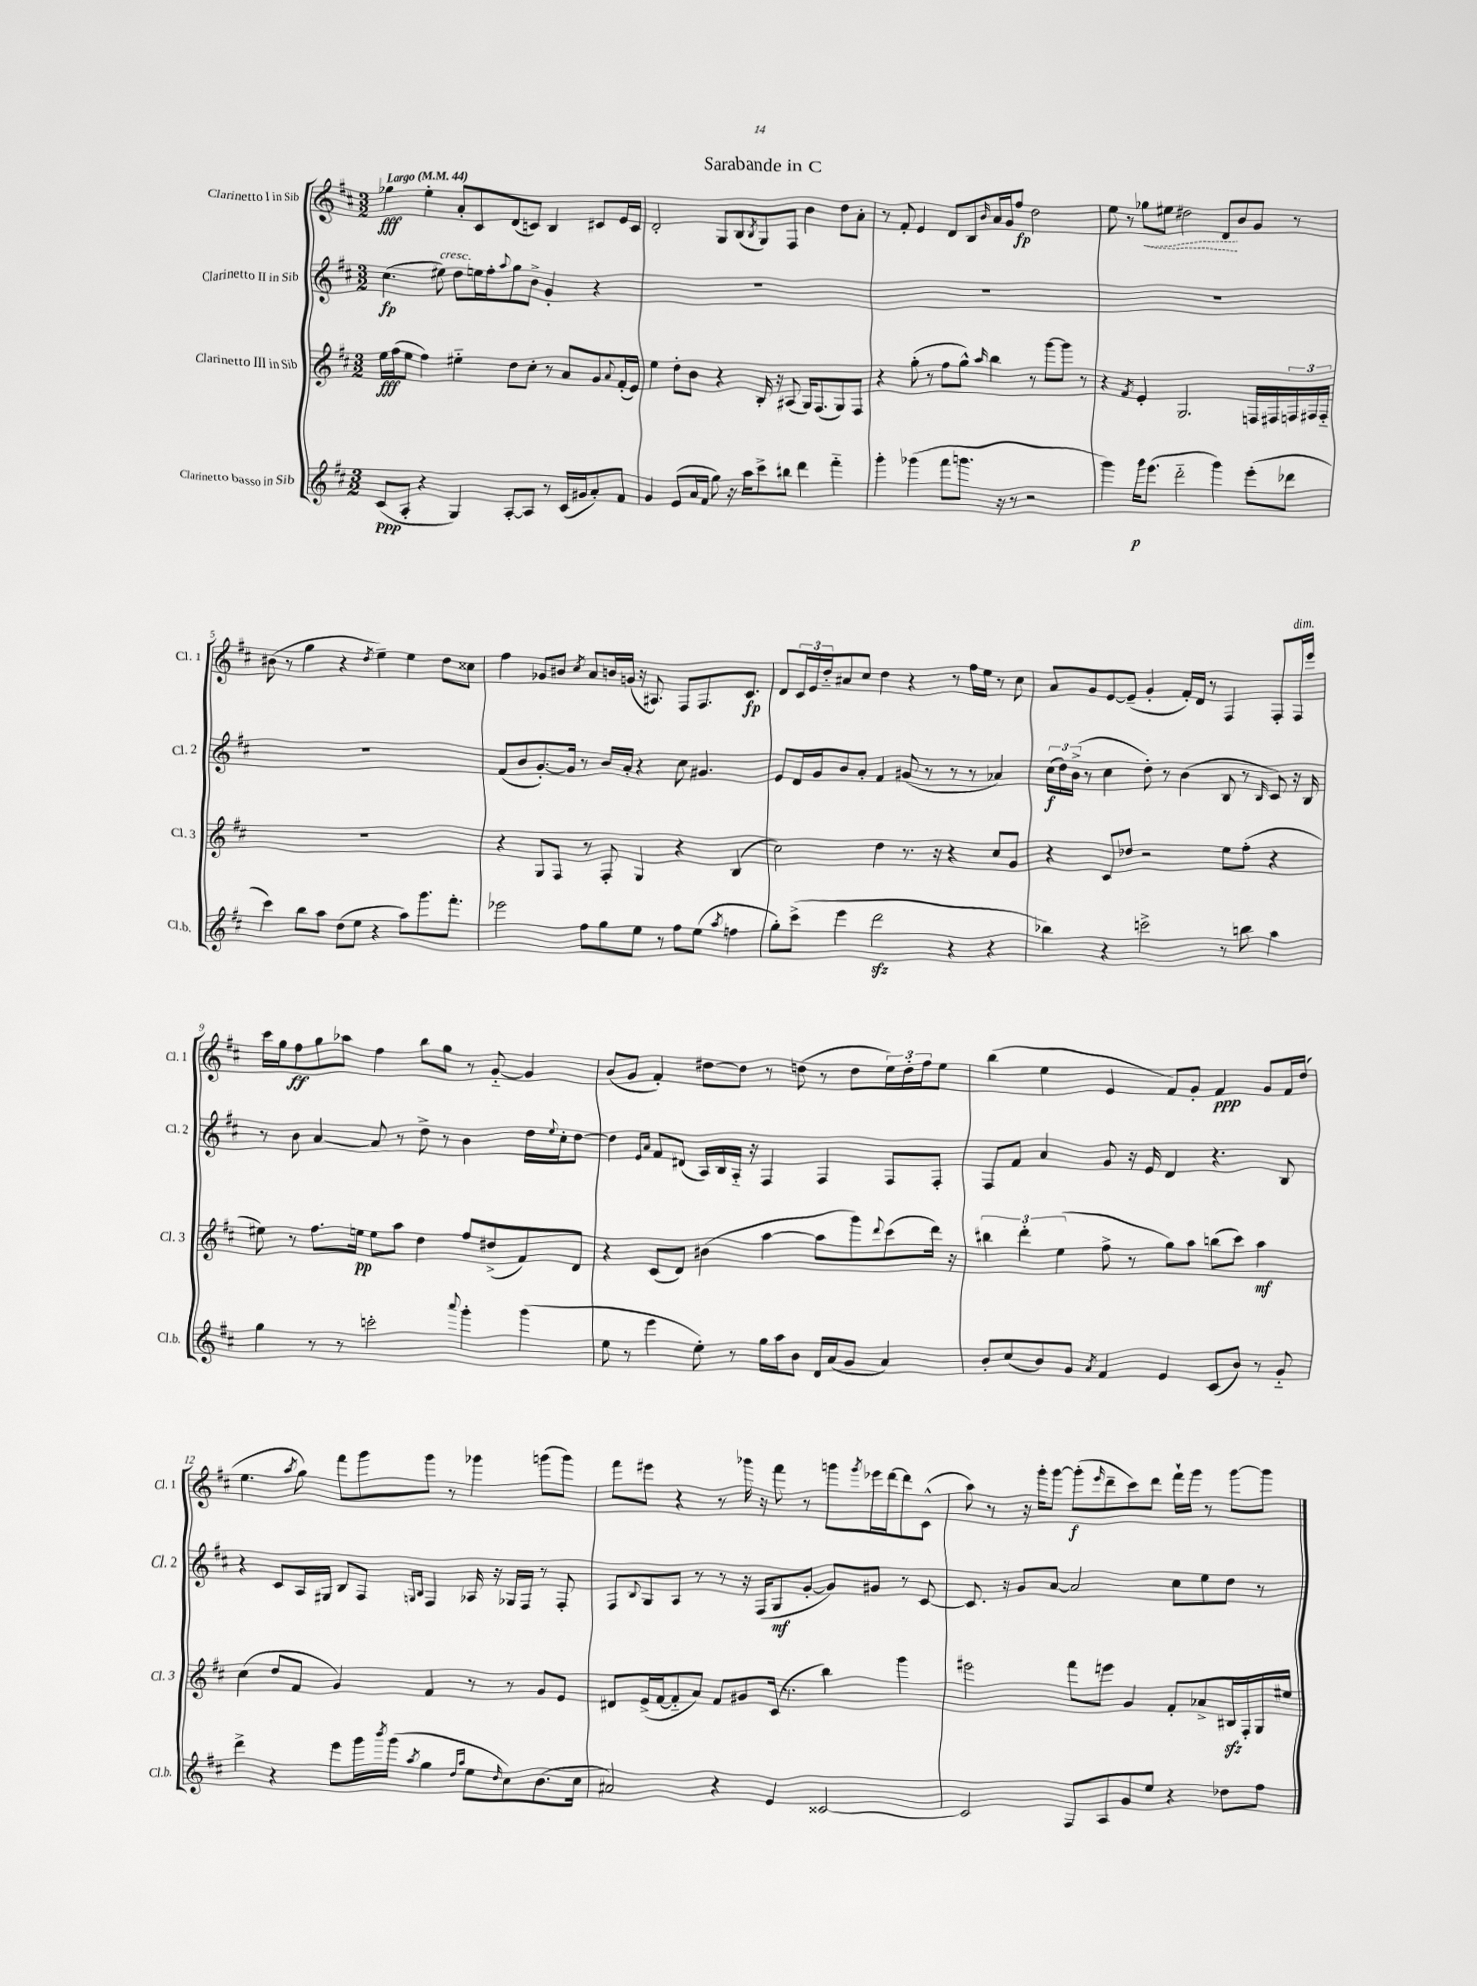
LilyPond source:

\header { title = "Sarabande in C" }
<<
\new StaffGroup <<
\new Staff = "s0" \with { instrumentName = "Clarinetto I in Sib" shortInstrumentName = "Cl. 1" } {
    \clef treble \key d \major \numericTimeSignature \time 3/2 \tempo "Largo" 4 = 44
    ges''4\fff e''4-. a'8-. cis'8 d'8( c'8) b4 cis'8 e'16 cis'16 |
    d'2-. g8 b8( \acciaccatura { b8 } g8) fis8 b'4 d''8 a'8-. |
    r8 fis'8-. e'4 d'8 b8 \grace { b'16 } a'16 g'16 fis''8\fp d''2 |
    e''8 r8 \once \override Hairpin.style = #'dashed-line ges''8\< eis''8 dis''2 d'8\! b'8 g'8 r8 |
    bis'8( r8 g''4 r4 \acciaccatura { d''8 } e''4--) e''4 d''8 cisis''8 |
    fis''4 ges'8 bis'8 \acciaccatura { cis''8 } a'8 b'16 g'16( r16 ais8.) fis8 fis8. cis'8.\fp |
    d'8 \tuplet 3/2 { cis'16 e'16 d''16-_ } ais'8 cis''8 d''4 r4 r8 fis''16 e''16 r8 cis''8 |
    a'8 g'8 e'8~ e'8--( g'4-. fis'16-.) d'16 r8 fis4 fis8-. fis16^\markup { \italic "dim." } e'''16 |
    cis'''16 g''16 fis''8\ff g''8 aes''8 fis''4 b''8 g''8 r8 g'8~-_ g'4 |
    b'8( g'8 fis'4-.) dis''8~ dis''8 r8 d''8( r8 d''8 \tuplet 3/2 { e''16) d''16-. fis''16 } e''8 |
    b''4( e''4 e'4 fis'8) g'8-. fis'4\ppp g'8 fis'16 d''16( |
    e''4. \acciaccatura { a''8 } g''8) fis'''8 g'''8 g'''8 r8 ges'''4 g'''8( g'''8) |
    fis'''8 eis'''8 r4 r8 ges'''16 r16 fis'''8 r8 g'''8 \acciaccatura { g'''8 } ees'''16 d'''16~ d'''8 cis'8-^( |
    a''8) r8 r16 g'''16-. g'''8~ g'''8-.\f( \grace { e'''16 } d'''8-- cis'''8) d'''8 fis'''16-! g'''16 r8 g'''8~ g'''8 \bar "|." |
}
\new Staff = "s1" \with { instrumentName = "Clarinetto II in Sib" shortInstrumentName = "Cl. 2" } {
    \clef treble \key d \major \numericTimeSignature \time 3/2
    cis''4.\fp( eis''8^\markup { \italic "cresc." }) d''8 e''16 fis''16-. \appoggiatura { a''8 } g''8 b'8-> g'4-. r4 |
    R1. |
    R1. |
    R1. |
    R1. |
    fis'8( b'8 g'8.~-.) g'16 r8 b'16 a'16-. r4 cis''8 gis'4. |
    e'8 d'16 g'16 b'8 a'8-. fis'4 gis'8( r8 r8 r8 aes'4) |
    \tuplet 3/2 { cis''16\f( d''16) b'16->( } r8 cis''4 d''8-.) r8 b'4( b8 r8 \grace { b16 } cis'8) r16 b16 |
    r8 b'8 a'4~ a'8 r8 d''8-> r8 b'4 d''16 \appoggiatura { e''8 } cis''16-. d''8~ |
    d''4 \grace { e'16 a'16 } fis'8 dis'8( a16) b16 a16-_ r16 fis4 fis4 fis8 fis8-. |
    fis8 fis'8 a'4 g'8 r16 e'16 d'4 r4. b8 |
    r4 cis'8 a16 gis16 b8 fis8 \grace { g16 b16 } fis4 aes16 r16 ges16 fis16 r8 fis8-. |
    fis8 \appoggiatura { b8 } g8 a8 r8 r8 r16 fis16( g8\mf g'8~-. g'8) gis'8 r8 cis'8~ |
    cis'8. r16 g'8 a'8~ a'2 cis''8 e''8 d''8 r8 \bar "|." |
}
\new Staff = "s2" \with { instrumentName = "Clarinetto III in Sib" shortInstrumentName = "Cl. 3" } {
    \clef treble \key d \major \numericTimeSignature \time 3/2
    e''16\fff fis''16( e''8 fis''4) eis''4-_ d''8 cis''8-. r8 a'8 g'8 \appoggiatura { a'8 } fis'16-.( e'16) |
    e''4 d''8-. b'8 r4 b16-. r16 ais8( g16) fis8.( g8) fis8 |
    r4 g''8-.( r8 fis''8 g''8-^) \grace { a''16 } b''4 r8 g'''8~ g'''8 r8 |
    r4 \acciaccatura { fis'8 } e'4-. g2. f16 fis16 \tuplet 3/2 { f16 fis16 fis16-_ } |
    R1. |
    r4 g8 fis8 r8 fis8-. g4 r4 b4( |
    cis''2) d''4 r8. r16 r4 cis''8 g'8 |
    r4 cis'8 des''8 r2 e''8 fis''8-.( r4 |
    eis''8) r8 fis''8. e''16\pp e''8 a''8 d''4 fis''8 dis''8->( fis'8) d'8 |
    r4 cis'8( d'8) bis'4( a''4~ a''8 g'''8) \appoggiatura { d'''8 } cis'''8( d'''16) r16 |
    \tuplet 3/2 { bis''4 d'''4-. e''4( } fis''8-> r8 g''8) a''8 b''8( cis'''8) a''4\mf |
    cis''4( d''8 fis'8 g'4) fis'4 r8 r8 g'8 e'8 |
    dis'8 e'16->( fis'16~ fis'8-_ a'8) fis'8 gis'8 cis'16( r8. b''4) g'''4 |
    eis'''2 fis'''8 e'''8 g'4 fis'8-. aes'8-> bis16\sfz fis16-. g16 eis''16 \bar "|." |
}
\new Staff = "s3" \with { instrumentName = "Clarinetto basso in Sib" shortInstrumentName = "Cl.b." } {
    \clef treble \key d \major \numericTimeSignature \time 3/2
    cis'8\ppp( a8-. r4 g4) a8~-. a8 r8 cis'16( gis'16 a'8-.) fis'8 |
    g'4 e'8( a'16 fis'16 g''8) r16 a''16 cis'''8-> bis''8 d'''4 fis'''4-_ |
    g'''4-. ges'''4( fis'''8 g'''8. r16 r8 r2 |
    g'''4) g'''16\p e'''8.( d'''2-_ g'''4) e'''8-.( des'''8 |
    cis'''4) b''8 a''8 d''8( e''8 r4 a''8) g'''8. fis'''8.-. |
    ees'''2 fis''8 g''8 e''8 r8 fis''8 e''8( \acciaccatura { a''8 } f''4 |
    g''8-.) cis'''8->( e'''4 d'''2\sfz r4 r4 |
    bes''4) r4 c'''2-> r8 b''8 a''4 |
    g''4 r8 r8 c'''2-. \appoggiatura { a'''8 } g'''4-. g'''4( |
    e''8 r8 e'''4 e''8-.) r8 g''16 a''16 b'8 d'16 a'16( g'8 a'4) |
    b'8-. cis''8( b'8) g'8 \acciaccatura { a'8 } fis'4 e'4 cis'8( b'8) r8 g'8-_ |
    d'''4-> r4 e'''8 g'''16 \acciaccatura { b'''8 } g'''16( \acciaccatura { a''8 } g''4 \grace { d''16 a''16 } e''8 \grace { d''16 } cis''8) b'8.( cis''16 |
    ais'2) r4 e'4 cisis'2~ |
    cisis'2 fis8 a8 g'8 e''8 r4 des''8 fis''8 \bar "|." |
}
>>
>>
